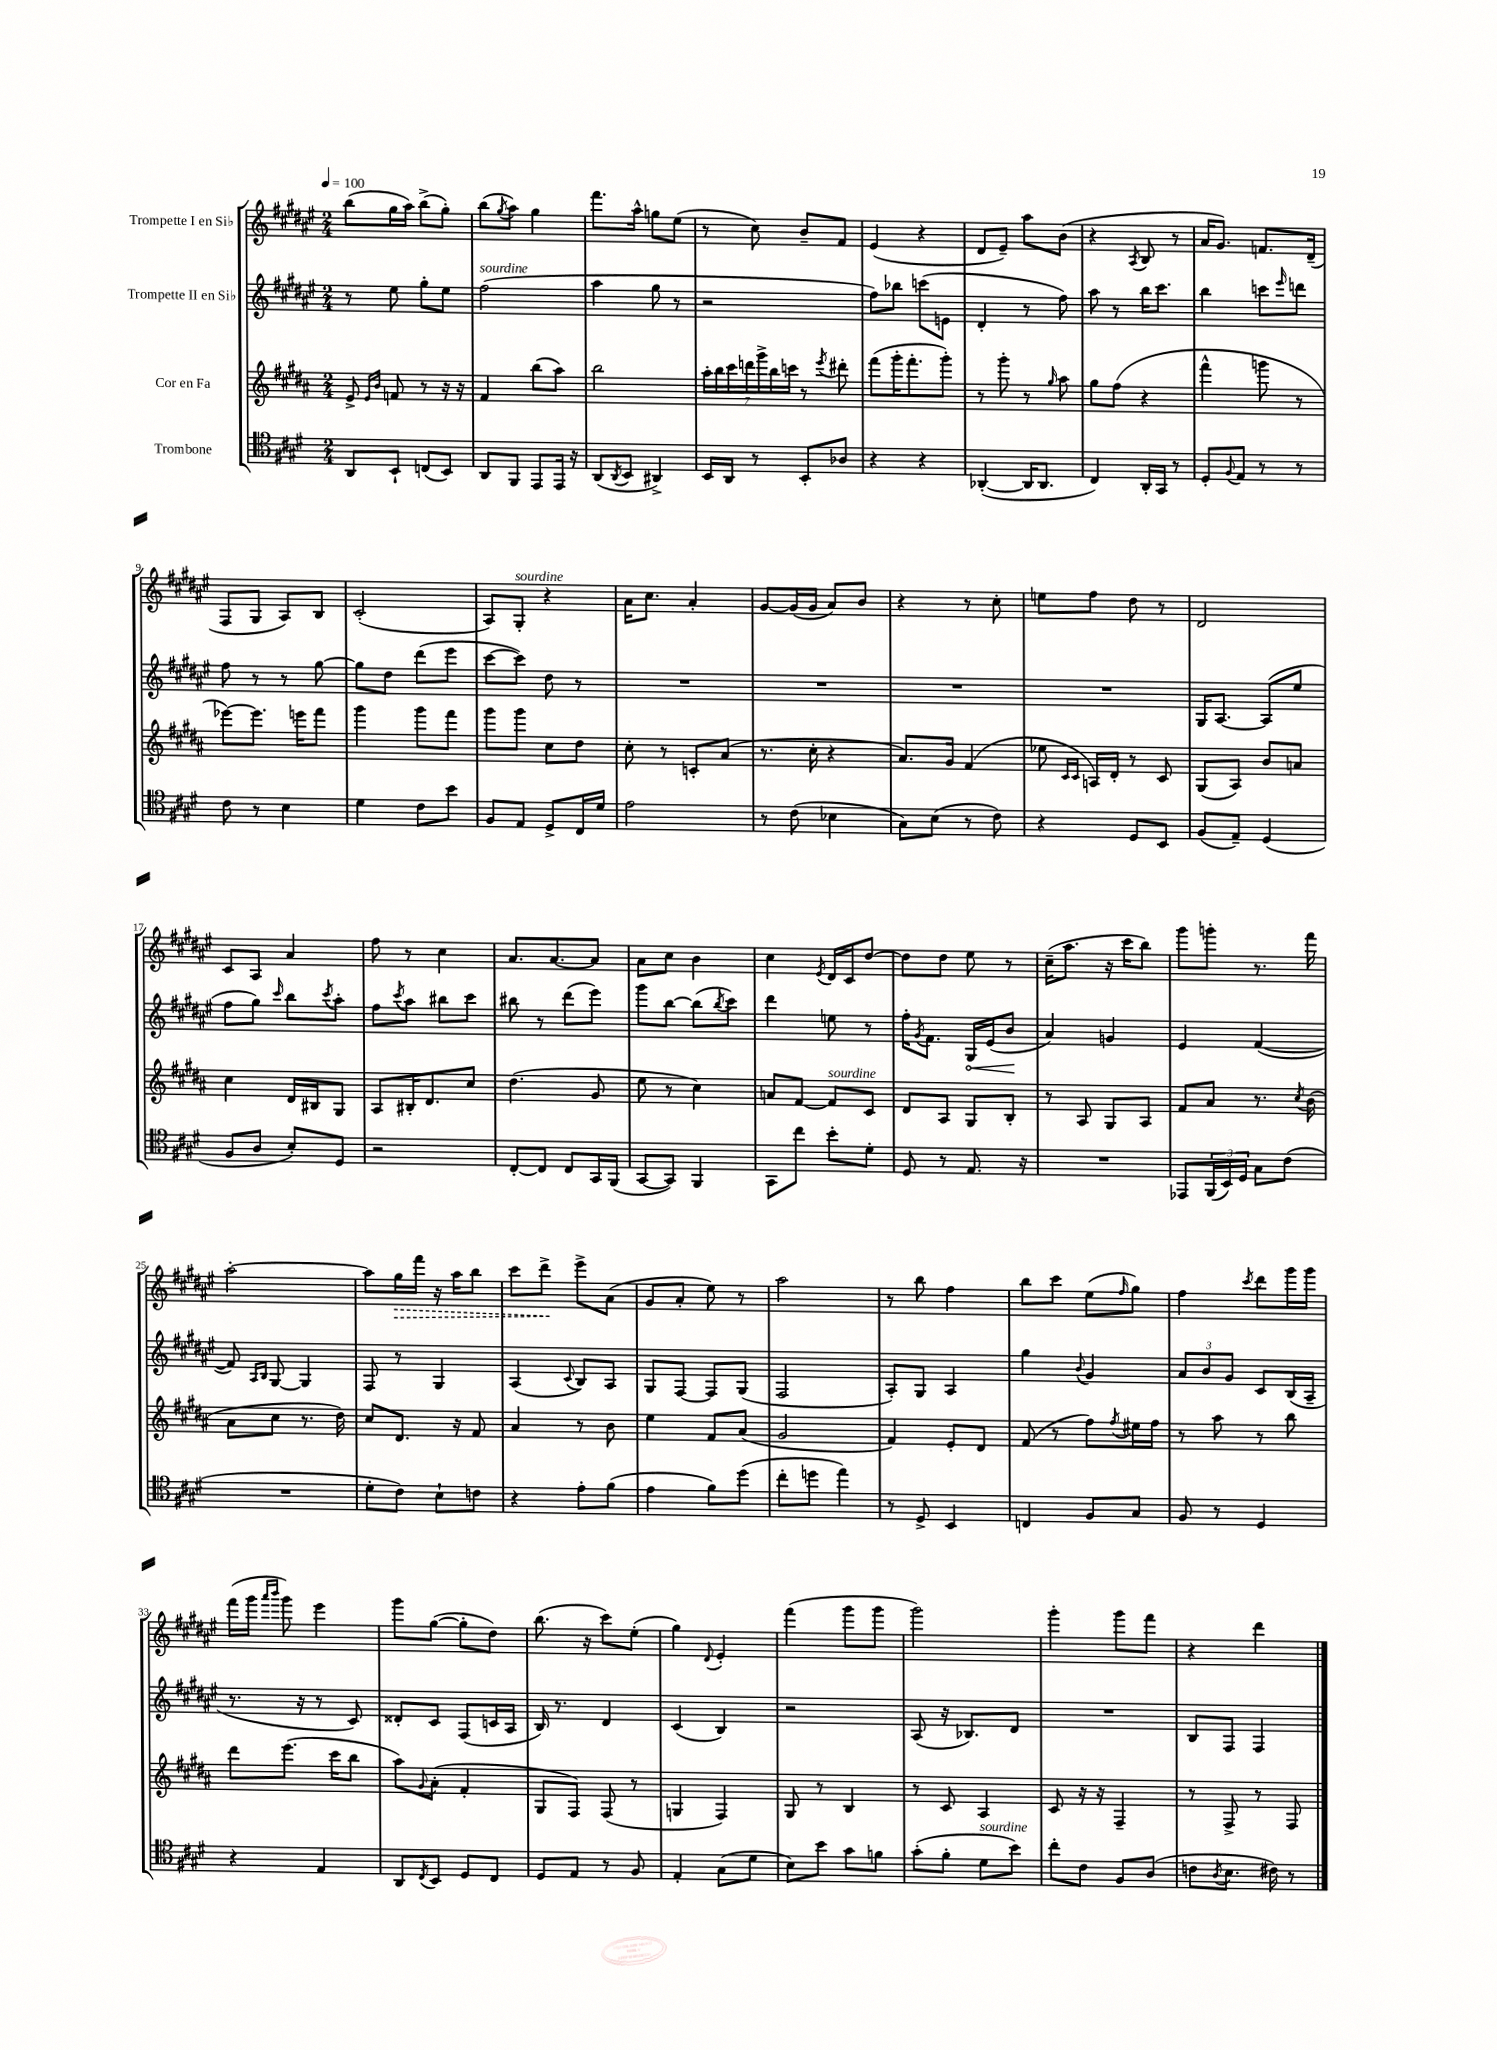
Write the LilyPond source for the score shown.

<<
\new StaffGroup <<
\new Staff = "s0" \with { instrumentName = "Trompette I en Sib" } {
    \clef treble \key fis \major \numericTimeSignature \time 2/4 \tempo 4 = 100
    b''8( gis''16 ais''16) b''8->( gis''8-.) |
    b''8( \acciaccatura { gis''8 } ais''8) gis''4 |
    fis'''8. ais''16-^ g''8 eis''8( |
    r8 cis''8) b'8-- fis'8 |
    eis'4( r4 |
    dis'8 eis'8--) ais''8 b'8( |
    r4 \acciaccatura { ais8 } b8 r8 |
    ais'16 gis'8.) f'8. dis'16--( |
    fis8 gis8 ais8) b8 |
    cis'2-.( |
    ais8) gis8-.^\markup { \italic "sourdine" } r4 |
    ais'16 cis''8. ais'4-. |
    gis'8~ gis'16( gis'16 ais'8) b'8 |
    r4 r8 cis''8-. |
    e''8 fis''8 dis''8 r8 |
    dis'2 |
    cis'8 ais8 ais'4 |
    fis''8 r8 cis''4 |
    ais'8. ais'8.~ ais'8 |
    ais'8 cis''8 b'4 |
    cis''4 \acciaccatura { eis'8 } dis'16 cis'16 dis''8~ |
    dis''8 dis''8 eis''8 r8 |
    cis''16--( ais''8. r16 cis'''16 b''8) |
    gis'''8 g'''8-. r8. fis'''16 |
    ais''2~-. |
    ais''8 \once \override Hairpin.style = #'dashed-line gis''16\> fis'''16 r16 ais''16 b''8 |
    cis'''8 dis'''8->\! eis'''8-> ais'8( |
    gis'8 ais'8-. eis''8) r8 |
    ais''2 |
    r8 b''8 fis''4 |
    b''8 cis'''8 eis''8( \grace { fis''16 } gis''8) |
    fis''4 \acciaccatura { cis'''8 } dis'''8 gis'''16 gis'''16 |
    fis'''16( gis'''16 \grace { ais'''16 b'''16 } gis'''8) eis'''4 |
    gis'''8 gis''8~( gis''8-. dis''8) |
    b''8.( r16 cis'''8) eis''8-.( |
    gis''4) \appoggiatura { dis'8 } eis'4-. |
    fis'''4( gis'''8 gis'''8 |
    gis'''2) |
    gis'''4-. gis'''8 fis'''8 |
    r4 dis'''4 \bar "|." |
}
\new Staff = "s1" \with { instrumentName = "Trompette II en Sib" } {
    \clef treble \key fis \major \numericTimeSignature \time 2/4
    r8 eis''8 gis''8-. eis''8 |
    fis''2^\markup { \italic "sourdine" }( |
    ais''4 gis''8 r8 |
    r2 |
    fis''8) bes''8 c'''8( e'8 |
    dis'4-. r8 fis''8) |
    ais''8 r8 b''16 cis'''8. |
    b''4 c'''8 \grace { eis'''16 } d'''8 |
    fis''8 r8 r8 gis''8~ |
    gis''8 dis''8 dis'''8( eis'''8 |
    cis'''8~ cis'''8) dis''8 r8 |
    R2 |
    R2 |
    R2 |
    R2 |
    gis16 ais8.~ ais8( eis''8 |
    fis''8 gis''8) \grace { cis'''16 } b''8 \acciaccatura { cis'''8 } ais''8-. |
    fis''8 \acciaccatura { cis'''8 } ais''8 bis''8 cis'''8 |
    bis''8 r8 dis'''8( eis'''8) |
    gis'''8 b''8~ b''8( \acciaccatura { b''8 } cis'''8) |
    dis'''4 e''8 r8 |
    fis''16-. \acciaccatura { gis'8 } fis'8. \once \override Hairpin.circled-tip = ##t gis16\< eis'16( b'8\! |
    ais'4) g'4 |
    eis'4 fis'4~( |
    fis'8) \grace { ais16 b16 } gis8~ gis4 |
    fis8 r8 gis4 |
    ais4( \appoggiatura { cis'8 } b8) ais8 |
    gis8 fis8~ fis8 gis8( |
    fis2 |
    ais8-.) gis8 ais4 |
    gis''4 \appoggiatura { b'8 } gis'4 |
    \tuplet 3/2 { ais'8 b'8 gis'8 } cis'8 b16( ais16-- |
    r8. r16 r8 cis'8) |
    disis'8-. cis'8 fis8( c'16 ais16 |
    b16) r8. dis'4 |
    cis'4( b4) |
    r2 |
    ais8( r16 bes8.) dis'8 |
    R2 |
    b8 fis8 fis4 \bar "|." |
}
\new Staff = "s2" \with { instrumentName = "Cor en Fa" } {
    \clef treble \key b \major \numericTimeSignature \time 2/4
    e'8-> \grace { e'16 b'16 } f'8 r8 r16 r16 |
    fis'4 b''8( ais''8) |
    b''2 |
    \tuplet 7/4 { ais''16-. b''16 cis'''16 d'''16 gis'''16-> b''16 c'''16 } r8 \acciaccatura { e'''8 } dis'''8-. |
    fis'''8( gis'''16-. fis'''8.-. gis'''8-.) |
    r8 gis'''8-. r8 \grace { gis''16 } ais''8 |
    gis''8 fis''8( r4 |
    fis'''4-^ g'''8 r8 |
    ees'''8~) ees'''8. e'''16 fis'''8 |
    gis'''4 gis'''8 fis'''8 |
    gis'''8 gis'''8 cis''8 dis''8 |
    cis''8-. r8 c'8-. ais'8( |
    r8. cis''16-. r4 |
    ais'8.) gis'16 fis'4( |
    ees''8 \grace { cis'16 cis'16 } a16) dis'16-. r8 cis'8 |
    gis8( ais8) b'8 a'8 |
    cis''4 dis'16 bis16 gis8 |
    ais8 bis16-. dis'8. cis''8 |
    dis''4.( gis'8 |
    e''8 r8 cis''4) |
    a'8 fis'8~ fis'8^\markup { \italic "sourdine" } cis'8 |
    dis'8 ais8 gis8 b8-. |
    r8 ais8 gis8 ais8 |
    fis'8 ais'8 r8. \acciaccatura { cis''8 } b'16( |
    ais'8 cis''8 r8. dis''16) |
    cis''8 dis'8. r16 fis'8 |
    ais'4 r8 b'8 |
    e''4 fis'8 ais'8( |
    gis'2 |
    fis'4) e'8-. dis'8 |
    fis'8( r8 fis''8) \acciaccatura { fis''8 } eis''16 fis''16 |
    r8 ais''8 r8 b''8 |
    dis'''8 e'''8.( cis'''16 b''8 |
    ais''8) \appoggiatura { gis'8 } ais'8-.( fis'4-. |
    gis8 fis8) fis8( r8 |
    g4 fis4) |
    gis8 r8 b4 |
    r8 cis'8 ais4 |
    cis'8 r16 r16 fis4-- |
    r8 fis8-> r8 fis8 \bar "|." |
}
\new Staff = "s3" \with { instrumentName = "Trombone" } {
    \clef tenor \key e \major \numericTimeSignature \time 2/4
    a,8 b,8-! c8( b,8) |
    a,8 fis,8 e,8 e,16 r16 |
    a,8( \acciaccatura { a,8 } b,8 ais,4->) |
    b,16 a,16 r8 b,8-. aes8 |
    r4 r4 |
    aes,4~-.( aes,16 aes,8. |
    cis4) a,16-. gis,16 r8 |
    dis8-. \appoggiatura { fis8 } e8 r8 r8 |
    cis'8 r8 b4 |
    dis'4 cis'8 b'8 |
    fis8 e8 dis8-> cis16 dis'16 |
    e'2 |
    r8 cis'8( bes4 |
    gis8) b8( r8 cis'8) |
    r4 dis8 b,8 |
    fis8( e8--) dis4( |
    fis8 a8 b8-.) dis8 |
    r2 |
    cis8~-. cis8 cis8 gis,16 fis,16( |
    gis,8~ gis,8) fis,4 |
    gis,8 cis''8 b'8-. dis'8-. |
    dis8 r8 e8. r16 |
    R2 |
    ees,8 \tuplet 3/2 { fis,16( b,16) dis16 } gis8 cis'8( |
    R2 |
    dis'8-. cis'8) b8-! c'8 |
    r4 e'8-. fis'8( |
    e'4 fis'8) dis''8( |
    cis''8-. d''8 e''4) |
    r8 dis8-> b,4 |
    c4 fis8 gis8 |
    fis8 r8 dis4 |
    r4 e4 |
    a,8 \acciaccatura { cis8 } b,8 dis8 cis8 |
    dis8 e8 r8 fis8 |
    e4-. gis8( dis'8 |
    b8) b'8 gis'8 f'8 |
    gis'8-.( fis'8-. dis'8^\markup { \italic "sourdine" } b'8) |
    cis''8-. cis'8 fis8 a8( |
    c'8 \acciaccatura { a8 } b8. cis'16) r8 \bar "|." |
}
>>
>>
